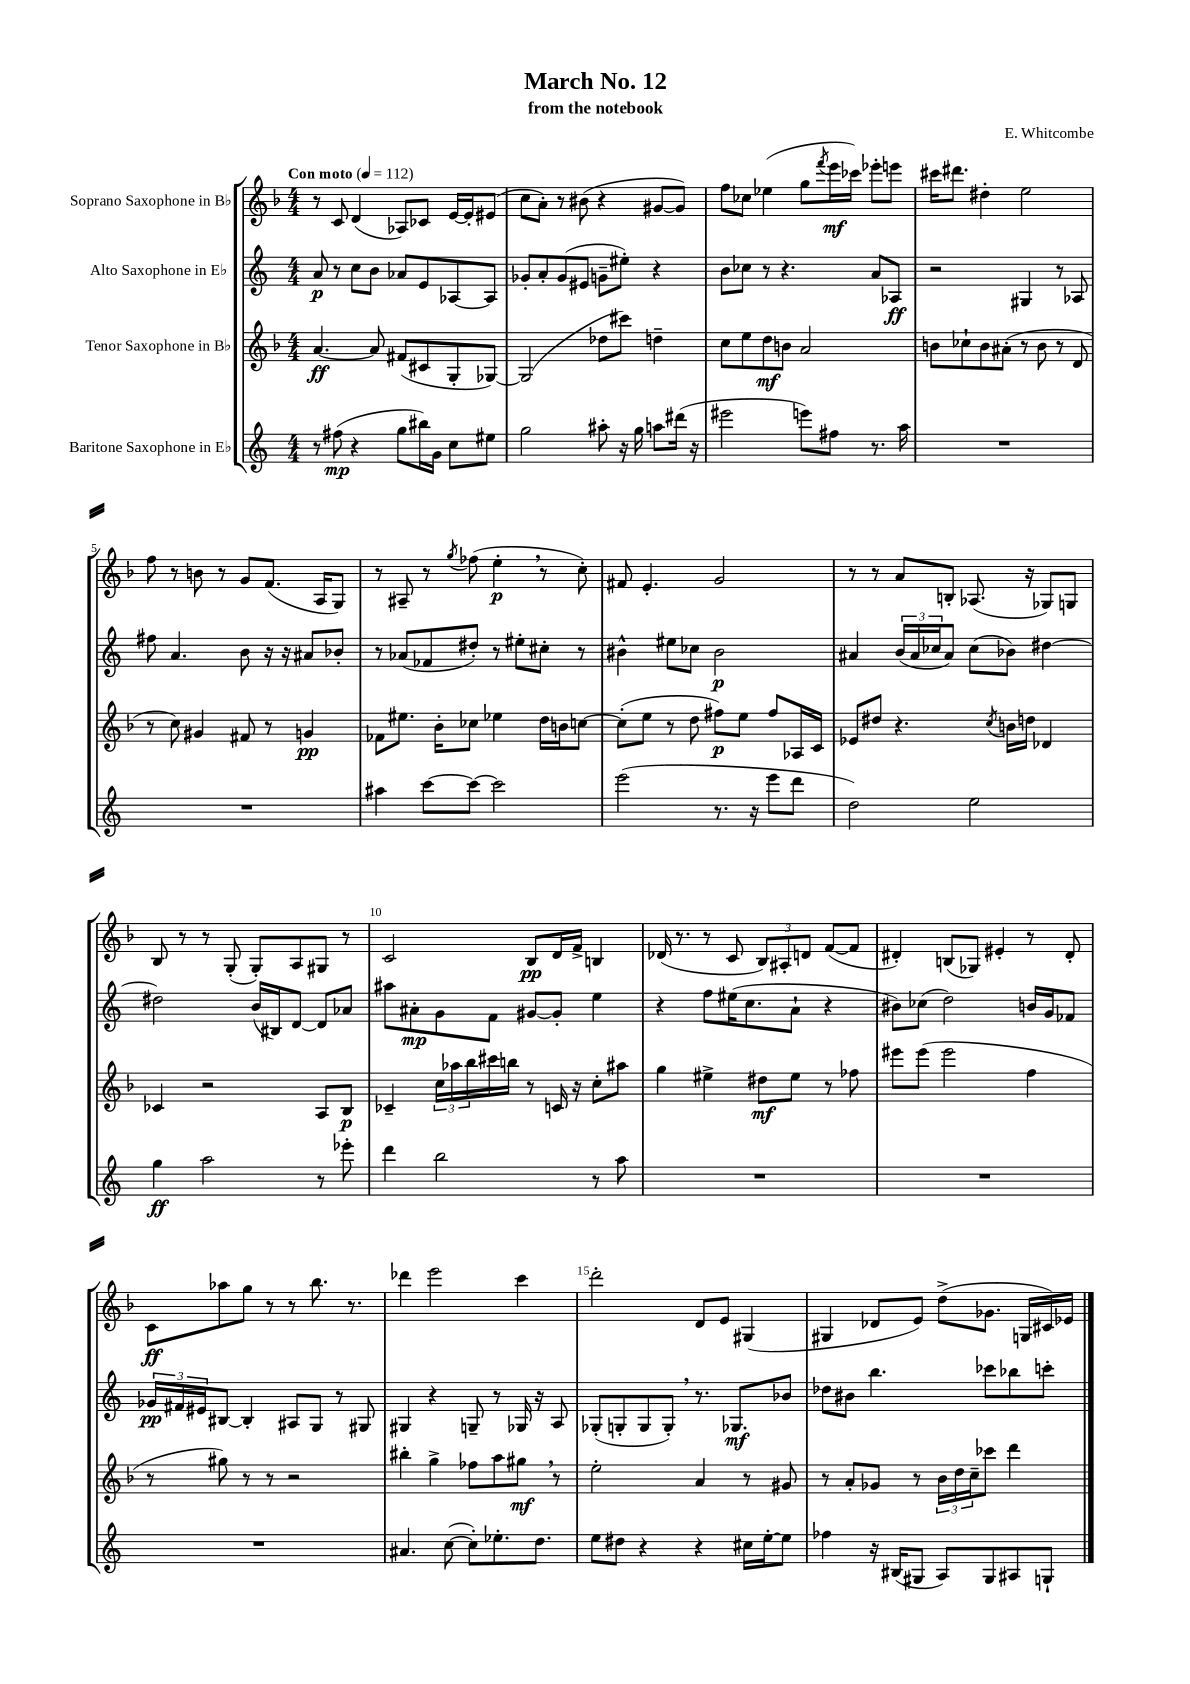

**kern	**kern	**kern	**kern
*staff4	*staff3	*staff2	*staff1
*clefG2	*clefG2	*clefG2	*clefG2
*k[]	*k[b-]	*k[]	*k[b-]
*M4/4	*M4/4	*M4/4	*M4/4
*MM112	*MM112	*MM112	*MM112
8r	[4.a	8a	8r
(8ff#	.	8r	8c
4r	.	8cc	(4d
.	8a]	8b	.
8gg	(8f#	8a-	8A-)
16bb#)	8c#	8e	8c-
16g	.	.	.
8cc	8G'	[8A-	[16e
.	.	.	16e']
8ee#	[8G-)	8A-]	(8e#
=	=	=	=
2gg	(2G-]	8g-'	8cc
.	.	8a'	8a')
.	.	(8g-	8r
.	.	8e#	(8b#
8aa#'	8dd-	8g~	4r
16r	8ccc#)	8ee#')	.
16gg	.	.	.
8aa	4dd~	4r	[8g#
(16ddd#	.	.	8g#])
16r	.	.	.
=	=	=	=
2eee#	8cc	8b	8ff
.	8ee	8cc-	8cc-
.	8dd	8r	(4ee-
.	8b	4.r	.
8eee)	2a	.	8gg
.	.	.	8qfff
8ff#	.	.	16eee
.	.	.	16ccc-)
8.r	.	8a	8eee-'
.	.	8A-	8eee
16aa	.	.	.
=	=	=	=
1r	8b	2r	16ccc#
.	.	.	8.ddd#
.	8cc-`	.	.
.	8b	.	4dd#'
.	(8a#'	.	.
.	8r	4G#	2ee
.	8b	.	.
.	8r	8r	.
.	8d	8A-	.
=	=	=	=
1r	8r	8ff#	8ff
.	8cc)	4.a	8r
.	4g#	.	8b
.	.	.	8r
.	8f#	8b	8g
.	8r	16r	(8.f
.	.	16r	.
.	4g	8a#	.
.	.	.	16A
.	.	8b-'	8G)
=	=	=	=
4aa#	8f-	8r	8r
.	8.ee#	(8a-	8A#~
[8ccc	.	8f-	8r
.	16b-'	.	.
.	.	.	8qgg
8ccc_	8cc-	8dd#')	(8ff-
2ccc]	4ee-	8r	4ee'
.	.	8ee#'	.
.	16dd	8cc#'	8r
.	16b	.	.
.	[8cc	8r	8cc')
=	=	=	=
(2eee	(8cc']	4b#^^	8f#
.	8ee	.	4.e'
.	8r	8ee#	.
.	8dd	8cc-	.
8.r	8ff#)	2b#	2g
.	8ee	.	.
16r	.	.	.
8eee	8ff#	.	.
8ddd	16A-	.	.
.	16c	.	.
=	=	=	=
2dd)	8e-	4a#	8r
.	8dd#	.	8r
.	4.r	(24b	8a
.	.	24a#	.
.	.	24cc-	.
.	.	8a#)	8B'
2ee	.	(8cc-	(8.A-
.	8qcc	.	.
.	16b	8b-)	.
.	16dd	.	16r
.	4d-	[4dd#	8G-)
.	.	.	8G
=	=	=	=
4gg	4c-	2dd#]	8B-
.	.	.	8r
2aa	2r	.	8r
.	.	.	(8G'
.	.	(16b	8G')
.	.	16B#)	.
.	.	[8d	8A
8r	8A	8d]	8G#
8eee-'	8B-	8a-	8r
=	=	=	=
4ddd	4c-~	8aa#	2c
.	.	8a#'	.
2bb	24cc	8g	.
.	24aa-	.	.
.	24bb-	.	.
.	16ccc#	8f	.
.	16bb	.	.
.	8r	[8g#	8B-
.	16c	8g#']	16d
.	16r	.	16f^
8r	8cc'	4ee	4B
8aa	8aa#	.	.
=	=	=	=
1r	4gg	4r	(16d-
.	.	.	8.r
.	4ee#^	8ff	8r
.	.	(16ee#	8c
.	.	8.cc	.
.	8dd#	.	12B-)
.	.	.	12A#'
.	8ee#	8a`	.
.	.	.	12d
.	8r	4r	([8f
.	8ff-	.	8f]
=	=	=	=
1r	8eee#	8b#)	4d#')
.	(8eee#	(8cc-	.
.	2eee#	2dd)	(8B
.	.	.	8G-)
.	.	.	4e#'
.	4ff	16b	8r
.	.	16g	.
.	.	8f-	8d#'
=	=	=	=
1r	8r	24g-	8c
.	.	24f#	.
.	.	24e#	.
.	8gg#)	[8B#	8aa-
.	8r	4B#']	8gg
.	8r	.	8r
.	2r	8A#	8r
.	.	8G	8.bb-
.	.	8r	.
.	.	.	8.r
.	.	8G#	.
=	=	=	=
4.a#	4bb#'	4G#	4ddd-
.	4gg^	4r	2eee
([8cc	.	.	.
8cc'])	8ff-	8G~	.
8.ee-'	8aa	8r	.
.	8gg#	16G-	4ccc
8.dd	.	16r	.
.	8r	8A	.
=	=	=	=
8ee	2ee'	(8G-'	2ddd'
8dd#	.	8G'	.
4r	.	8G	.
.	.	8G')	.
4r	4a	8.r	8d
.	.	.	8e
.	.	8.G-	.
16cc#	8r	.	(4G#
[16ee'	.	.	.
8ee]	8g#	8b-	.
=	=	=	=
4ff-	8r	8dd-	4G#
.	8a'	8b#	.
16r	8g-	4.bb	8d-
(16B#	.	.	.
8G#	8r	.	8e)
8A)	24b-	.	(8dd^
.	24dd	.	.
.	24cc~	.	.
8G#	8ccc-	8ccc-	8.g-
8A#	4ddd	8bb-	.
.	.	.	16G
8G`	.	8ccc'	16c#)
.	.	.	16e-
==	==	==	==
*-	*-	*-	*-
